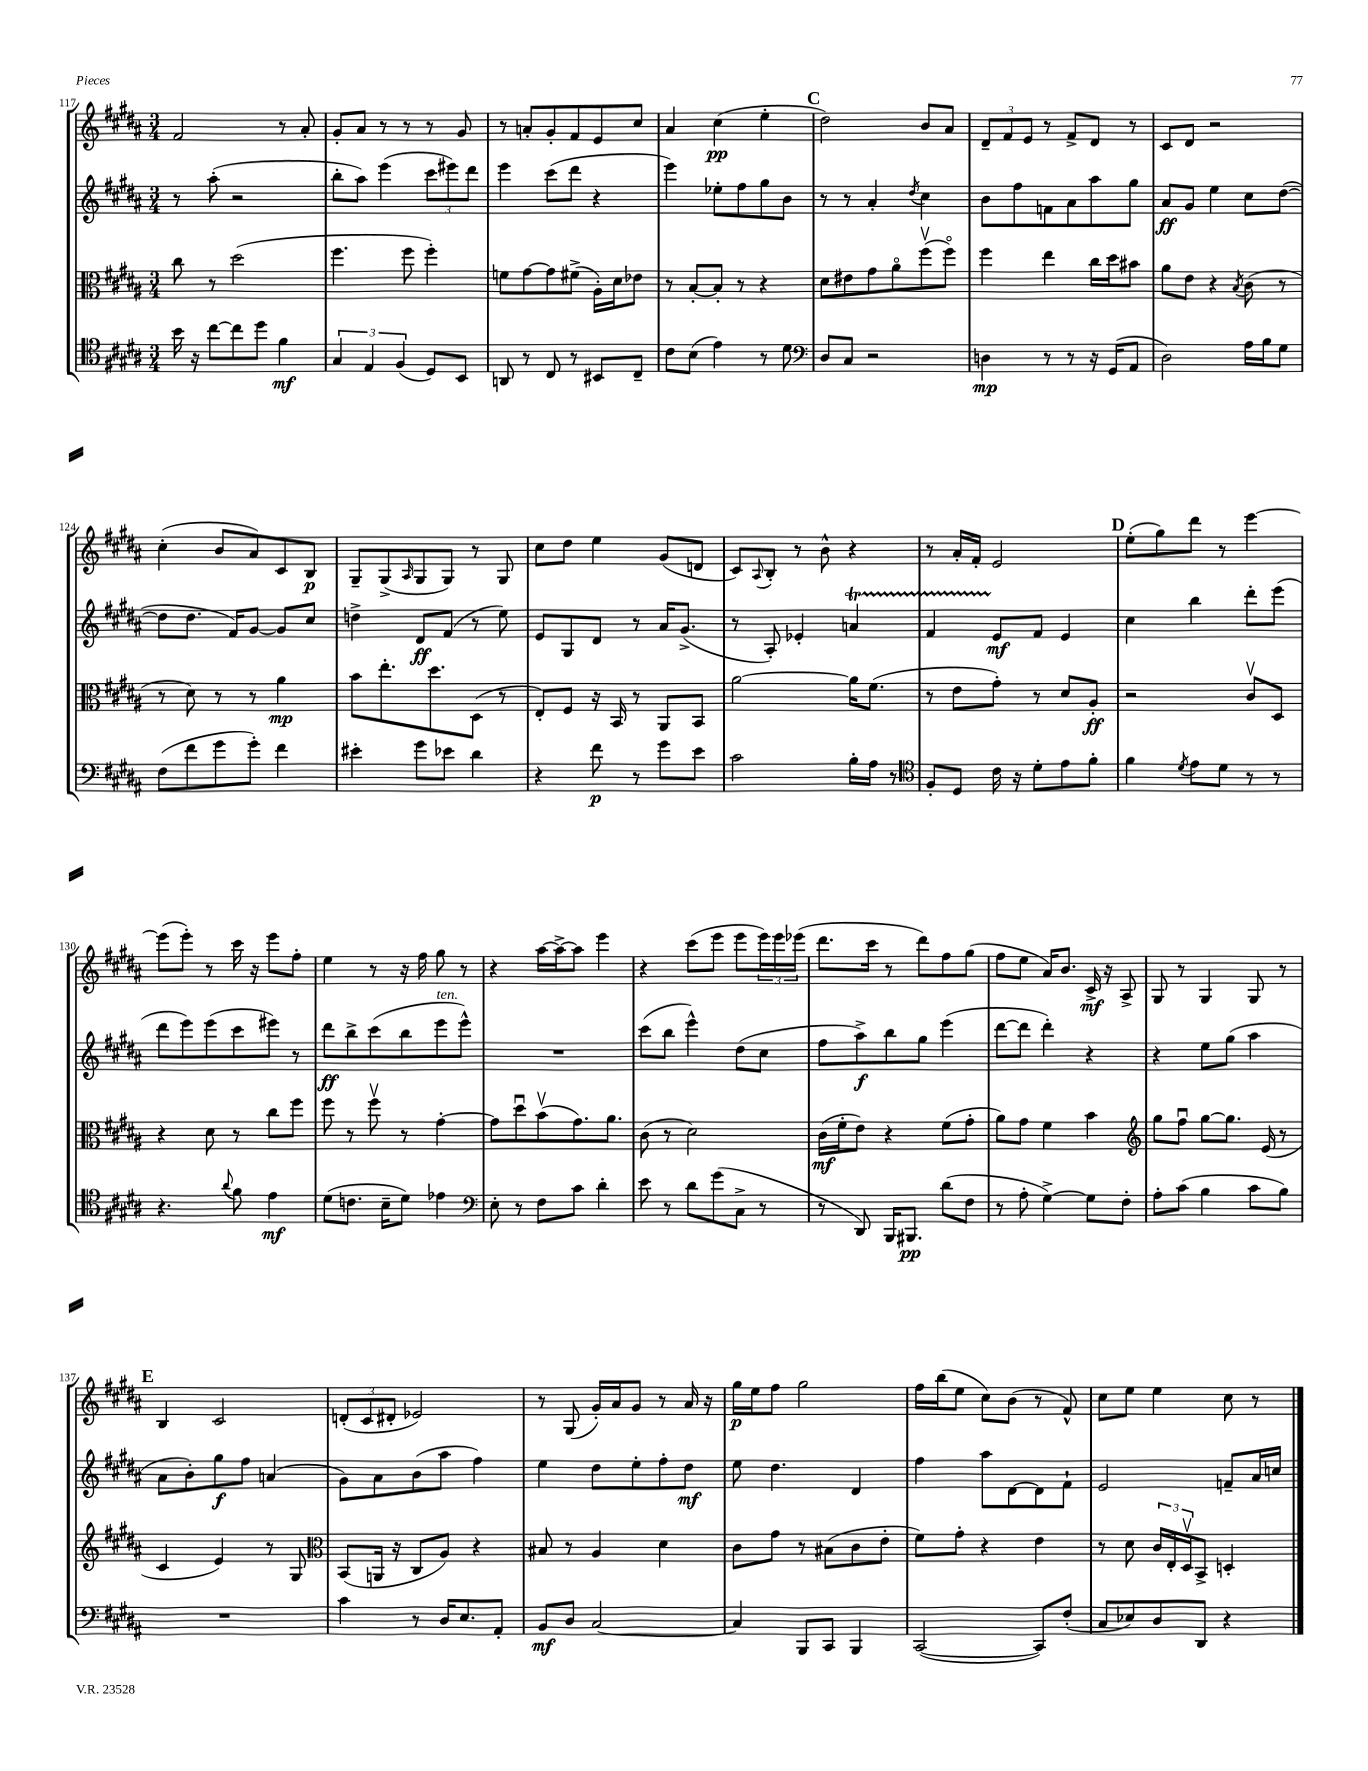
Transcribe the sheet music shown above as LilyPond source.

<<
\new StaffGroup <<
\new Staff = "s0" {
    \clef treble \key b \major \numericTimeSignature \time 3/4
    fis'2 r8 ais'8-. |
    gis'8-. ais'8 r8 r8 r8 gis'8 |
    r8 a'8-. gis'8-. fis'8 e'8 cis''8 |
    ais'4 cis''4\pp( e''4-. |
    \mark \markup { \bold "C" } dis''2) b'8 ais'8 |
    \tuplet 3/2 { dis'8-- fis'8 e'8 } r8 fis'8-> dis'8 r8 |
    cis'8 dis'8 r2 |
    cis''4-.( b'8 ais'8) cis'8 b8\p |
    gis8-- gis8->( \grace { ais16 } gis8 gis8) r8 gis8 |
    cis''8 dis''8 e''4 gis'8( d'8 |
    cis'8) \appoggiatura { ais8 } b8-. r8 b'8-^ r4 |
    r8 ais'16-. fis'16-. e'2 |
    \mark \markup { \bold "D" } e''8-.( gis''8) dis'''8 r8 e'''4~ |
    e'''8( e'''8-.) r8 cis'''16 r16 e'''8 fis''8-. |
    e''4 r8 r16 fis''16 gis''8 r8 |
    r4 ais''16~ ais''16~-> ais''8 e'''4 |
    r4 cis'''8( e'''8 e'''8 \tuplet 3/2 { e'''16) e'''16 ees'''16( } |
    dis'''8. cis'''16 r8 dis'''8) fis''8 gis''8( |
    fis''8 e''8 ais'16) b'8. cis'16->\mf r16 ais8-> |
    gis8 r8 gis4 gis8 r8 |
    \mark \markup { \bold "E" } b4 cis'2 |
    \tuplet 3/2 { d'8-.( cis'8 dis'8-. } ees'2) |
    r8 gis8( gis'16-.) ais'16 gis'8 r8 ais'16 r16 |
    gis''16\p e''16 fis''8 gis''2 |
    fis''16 b''16( e''8 cis''8) b'8( r8 fis'8-^) |
    cis''8 e''8 e''4 cis''8 r8 \bar "|." |
}
\new Staff = "s1" {
    \clef treble \key b \major \numericTimeSignature \time 3/4
    r8 ais''8-.( r2 |
    b''8-. ais''8) e'''4( \tuplet 3/2 { cis'''8 eis'''8) dis'''8 } |
    e'''4 cis'''8( dis'''8 r4 |
    e'''4) ees''8-. fis''8 gis''8 b'8 |
    \mark \markup { \bold "C" } r8 r8 ais'4-. \acciaccatura { dis''8 } cis''4 |
    b'8 fis''8 f'8 ais'8 ais''8 gis''8 |
    ais'8\ff gis'8 e''4 cis''8 dis''8~( |
    dis''8 dis''8. fis'16) gis'8~ gis'8 cis''8 |
    d''4-> dis'8\ff fis'8( r8 e''8) |
    e'8 gis8 dis'8 r8 ais'16 gis'8.->( |
    r8 ais8-.) ees'4-. a'4\startTrillSpan |
    fis'4 e'8\stopTrillSpan\mf fis'8 e'4 |
    \mark \markup { \bold "D" } cis''4 b''4 dis'''8-. e'''8( |
    dis'''8 e'''8) e'''8( cis'''8 eis'''8) r8 |
    dis'''8\ff b''8-> cis'''8( b''8 e'''8^\markup { \italic "ten." } e'''8-^) |
    R2. |
    cis'''8( b''8 e'''4-^) dis''8( cis''8 |
    fis''8 ais''8->\f) b''8 gis''8 e'''4( |
    dis'''8~ dis'''8 dis'''4-.) r4 |
    r4 e''8 gis''8( ais''4 |
    \mark \markup { \bold "E" } ais'8 b'8-.) gis''8\f fis''8 a'4( |
    gis'8) ais'8 b'8( ais''8 fis''4) |
    e''4 dis''8 e''8-. fis''8-. dis''8\mf |
    e''8 dis''4. dis'4 |
    fis''4 ais''8 dis'8~ dis'8 fis'8-! |
    e'2 f'8-- ais'16 c''16 \bar "|." |
}
\new Staff = "s2" {
    \clef alto \key b \major \numericTimeSignature \time 3/4
    cis''8 r8 dis''2( |
    fis''4. fis''8 fis''4-.) |
    f'8 gis'8~ gis'8 fis'8->( ais16-.) dis'16 ees'8 |
    r8 b8~-. b8-. r8 r4 |
    \mark \markup { \bold "C" } dis'8 eis'8 gis'8 ais'8\flageolet fis''8\upbow( fis''8\flageolet) |
    fis''4 e''4 cis''16 dis''16 bis'8 |
    ais'8 e'8 r4 \acciaccatura { b8 } cis'8( r8 |
    r8 dis'8) r8 r8 ais'4\mp |
    b'8 e''8.-. dis''8. dis8( r8 |
    e8-.) fis8 r16 b,16 r8 ais,8 b,8 |
    ais'2~ ais'16 fis'8.( |
    r8 e'8 gis'8-.) r8 dis'8 ais8-.\ff |
    \mark \markup { \bold "D" } r2 cis'8\upbow dis8 |
    r4 dis'8 r8 cis''8 fis''8 |
    fis''8 r8 fis''8\upbow r8 gis'4~-. |
    gis'8 dis''8\downbow b'8\upbow( gis'8.) ais'8. |
    cis'8( r8 dis'2) |
    cis'16\mf( fis'16-. e'8) r4 fis'8( gis'8-. |
    ais'8) gis'8 fis'4 b'4 |
    \clef treble gis''8 fis''8\downbow gis''8~ gis''8. e'16( r8 |
    \mark \markup { \bold "E" } cis'4 e'4) r8 gis8 |
    \clef alto b,8( a,16 r16 cis8 ais8) r4 |
    bis8 r8 ais4 dis'4 |
    cis'8 gis'8 r8 bis8( cis'8 e'8-. |
    fis'8) gis'8-. r4 e'4 |
    r8 dis'8 \tuplet 3/2 { cis'16 e16-. dis16\upbow } b,8-> d4-. \bar "|." |
}
\new Staff = "s3" {
    \clef tenor \key b \major \numericTimeSignature \time 3/4
    b'16 r16 cis''8~ cis''8 dis''8 fis'4\mf |
    \tuplet 3/2 { gis4 e4 fis4( } dis8) b,8 |
    a,8 r8 cis8 r8 bis,8 cis8-- |
    cis'8 b8( e'4) r8 dis'8 |
    \mark \markup { \bold "C" } \clef bass dis8 cis8 r2 |
    d4\mp r8 r8 r16 gis,16( ais,8 |
    dis2) ais16 b16 gis8 |
    fis8( fis'8 gis'8 gis'8-.) fis'4 |
    eis'4-. gis'8 ees'8 dis'4 |
    r4 fis'8\p r8 gis'8 e'8 |
    cis'2 b16-. ais16 r8 |
    \clef tenor fis8-. dis8 cis'16 r16 dis'8-. e'8 fis'8-. |
    \mark \markup { \bold "D" } fis'4 \acciaccatura { dis'8 } e'8 dis'8 r8 r8 |
    r4. \appoggiatura { ais'8 } fis'8 e'4\mf |
    dis'8( c'8. b16-- dis'8) ees'4 |
    \clef bass e8-. r8 fis8 cis'8 dis'4-. |
    e'8 r8 dis'8 gis'8( cis8-> r8 |
    r8 dis,8) b,,16 bis,,8.\pp dis'8( fis8 |
    r8 ais8-. gis4~->) gis8 fis8-. |
    ais8-. cis'8( b4 cis'8 b8) |
    \mark \markup { \bold "E" } R2. |
    cis'4 r8 dis16 e8. ais,8-. |
    b,8\mf dis8 cis2~ |
    cis4 b,,8 cis,8 b,,4 |
    cis,2~( cis,8) fis8-.( |
    cis8 ees8) dis8 dis,8 r4 \bar "|." |
}
>>
>>
\layout { \context { \Score currentBarNumber = #117 } }
